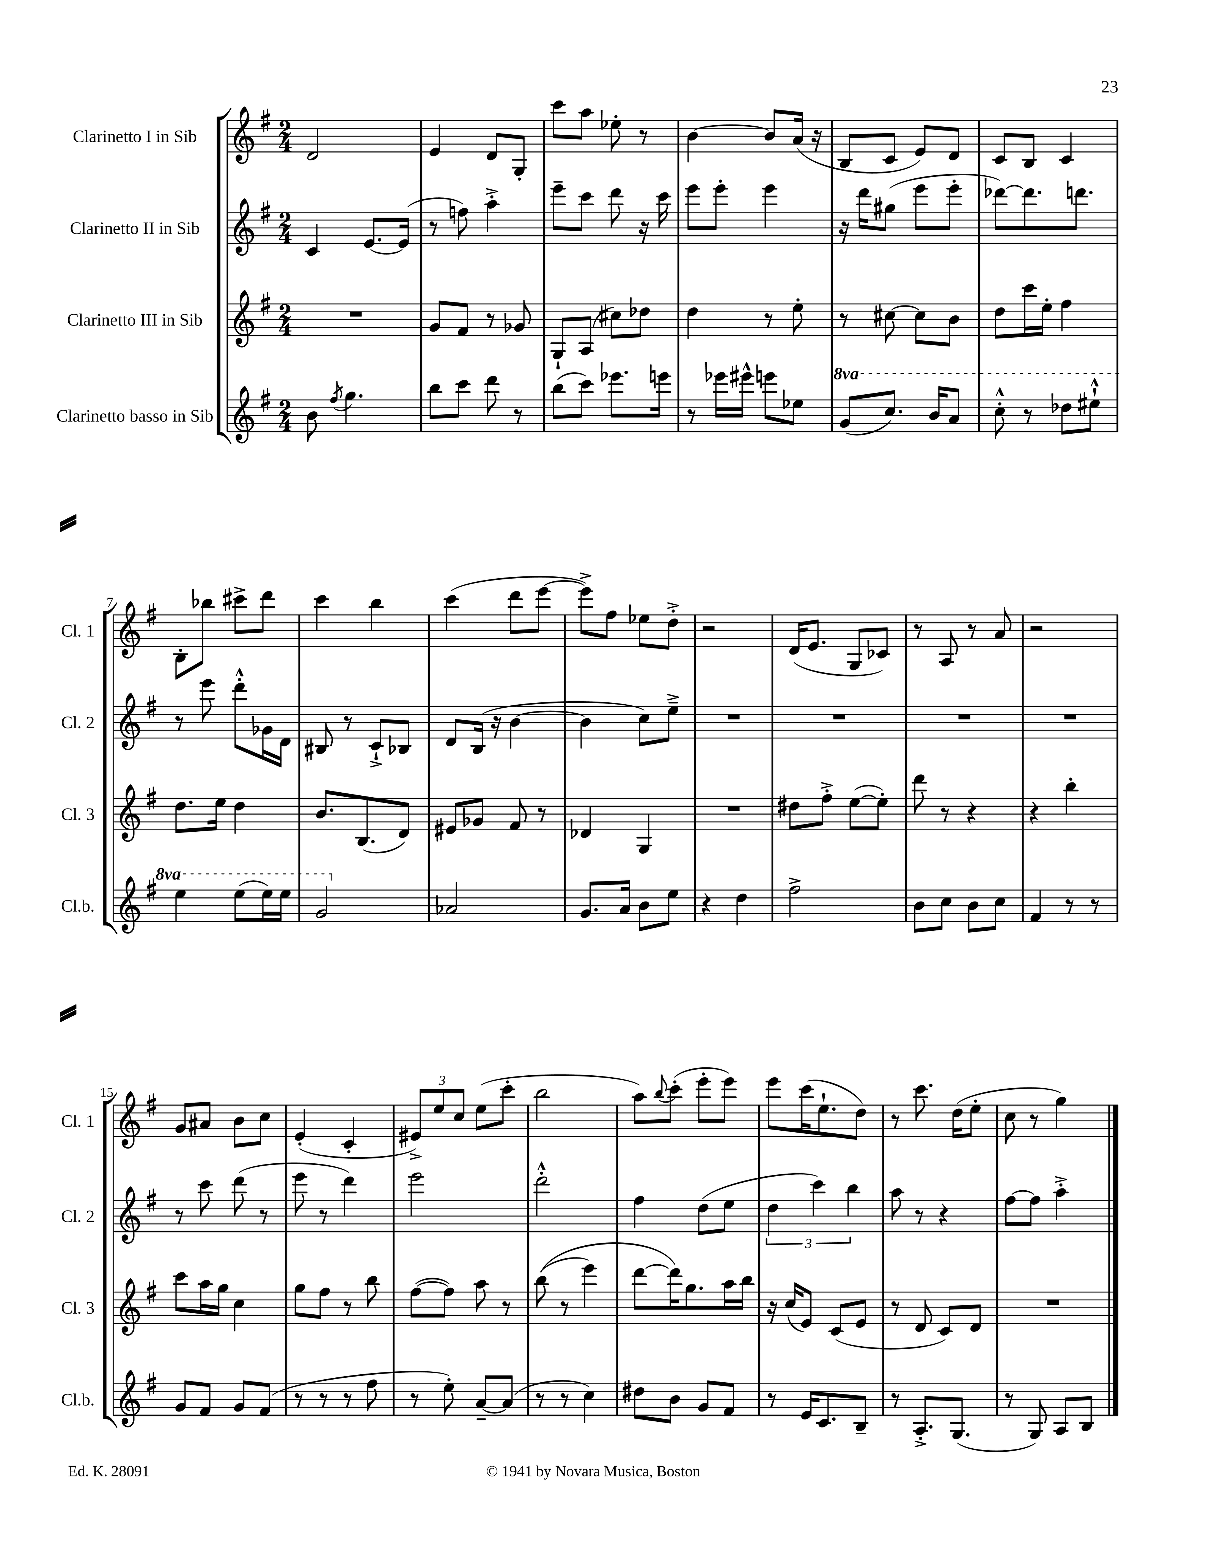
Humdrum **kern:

**kern	**kern	**kern	**kern
*part4	*part3	*part2	*part1
*staff4	*staff3	*staff2	*staff1
*I"Clarinetto basso in Sib	*I"Clarinetto III in Sib	*I"Clarinetto II in Sib	*I"Clarinetto I in Sib
*I'Cl.b.	*I'Cl. 3	*I'Cl. 2	*I'Cl. 1
*clefG2	*clefG2	*clefG2	*clefG2
*k[f#]	*k[f#]	*k[f#]	*k[f#]
*M2/4	*M2/4	*M2/4	*M2/4
=1	=1	=1	=1
8b\	2r	4c/	2d/
8qff#/	.	.	.
4.gg\	.	.	.
.	.	[8.e/L	.
.	.	(16e/Jk]	.
=2	=2	=2	=2
8bb\L	8g/L	8r	4e/
8ccc\J	8f#/J	8ffn\)	.
8ddd\	8r	4aa'^\	8d/L
8r	8g-X/	.	8G'/J
=3	=3	=3	=3
(8bb\L	8G`/L	8eee~\L	8ccc\L
8ccc\J)	(8A/J	8ccc\J	8aa\J
8.eee-X\L	8cc#X\L)	8ddd\	8ee-X'\
.	8dd-X\J	16r	8r
16eeen\Jk	.	16ccc\	.
=4	=4	=4	=4
8r	4dd\	8eee\L	[4b\
16eee-X\LL	.	8eee'\J	.
16eee#X^^\JJ	.	.	.
8eeen\L	8r	4eee\	8b/L]
8ee-X\J	8ee'\	.	(16a/Jk
.	.	.	16r
=5	=5	=5	=5
*8va	*	*	*
(8gg/L	8r	16r	8B/L
.	.	16ddd\KL	.
8.ccc/J)	[8cc#X\	(8gg#X\J	8c/J
.	8cc#\L]	8eee\L	8e/L)
16bb/KL	.	.	.
8aa/J	8b\J	8eee'\J	8d/J
=6	=6	=6	=6
8ccc'^^\	8dd\L	[8ddd-X\L)	8c/L
8r	16ccc\L	8.ddd-\]	8B/J
.	16ee'\JJ	.	.
8ddd-X\L	4ff#\	.	4c/
.	.	8.dddn\J	.
8eee#X`^^\J	.	.	.
!!LO:LB:g=z
=7	=7	=7	=7
4eee\	8.dd\L	8r	8B'\L
.	.	8eee\	8bb-X\J
.	16ee\Jk	.	.
(8eee\L	4dd\	8ddd'^^\L	8ccc#X^\L
16eee\L)	.	16g-X\L	8ddd\J
16eee\JJ	.	16d\JJ	.
=8	=8	=8	=8
2gg/	8.b/L	8B#X/	4ccc\
.	.	8r	.
.	(8.B/	.	.
.	.	8c`^/L	4bb\
.	8d/J)	8B-X/J	.
=9	=9	=9	=9
*X8va	*	*	*
2a-X/	8e#X/L	8d/L	(4ccc\
.	8g-X/J	(16B/Jk	.
.	.	16r	.
.	8f#/	[4b\	8ddd\L
.	8r	.	[8eee\J
=10	=10	=10	=10
8.g/L	4d-X/	4b\]	8eee^\L])
.	.	.	8ff#\J
16a/Jk	.	.	.
8b\L	4G/	8cc\L)	8ee-X\L
8ee\J	.	8ee~^\J	8dd'^\J
=11	=11	=11	=11
4r	2r	2r	2r
4dd\	.	.	.
=12	=12	=12	=12
2ff#^\	8dd#X\L	2r	(16d/KL
.	.	.	8.e/J
.	8ff#'^\J	.	.
.	([8ee\L	.	8G/L
.	8ee'\J])	.	8c-X/J)
=13	=13	=13	=13
8b\L	8ddd\	2r	8r
8cc\J	8r	.	8A/
8b\L	4r	.	8r
8cc\J	.	.	8a/
=14	=14	=14	=14
4f#/	4r	2r	2r
8r	4bb'\	.	.
8r	.	.	.
!!LO:LB:g=z
=15	=15	=15	=15
8g/L	8ccc\L	8r	8g/L
8f#/J	16aa\L	8ccc\	8a#X/J
.	16gg\JJ	.	.
8g/L	4cc\	(8ddd\	8b\L
(8f#/J	.	8r	8cc\J
=16	=16	=16	=16
8r	8gg\L	8eee\	(4e'/
8r	8ff#\J	8r	.
8r	8r	4ddd\)	4c'/
8ff#\	8bb\	.	.
=17	=17	=17	=17
8r	([8ff#\L	2eee\	12e#X^/L)
.	.	.	12ee/
8ee'\)	8ff#\J])	.	.
.	.	.	12cc/J
[8a~/L	8aa\	.	(8ee\L
(8a/J]	8r	.	8ccc'\J
=18	=18	=18	=18
8r	((8bb\	2ddd'^^\	2bb\
8r	8r	.	.
4cc\)	4eee\)	.	.
=19	=19	=19	=19
8dd#X\L	[8ddd\L	4ff#\	8aa\L)
.	.	.	8qqbb/
8b\J	16ddd\K])	.	(8ccc'\J
.	8.gg\	.	.
8g/L	.	(8dd\L	8eee'\L
8f#/J	16aa\L	8ee\J	8eee\J)
.	16bb\JJ	.	.
=20	=20	=20	=20
8r	16r	6dd\	8eee\L
.	(16cc/KL	.	.
16e/KL	8e/J)	.	(16ccc\K
.	.	6ccc\)	.
8.c/	.	.	8.ee`\
.	(8c/L	.	.
.	.	6bb\	.
8B~/J	8e/J	.	8dd\J)
=21	=21	=21	=21
8r	8r	8aa\	8r
8.A'^/L	8d/	8r	8.ccc\
.	8c/L)	4r	.
(8.G/J	.	.	(16dd\KL
.	8d/J	.	8ee'\J
=22	=22	=22	=22
8r	2r	[8ff#\L	8cc\
8G/)	.	8ff#\J]	8r
8A/L	.	4aa'^\	4gg\)
8B/J	.	.	.
==	==	==	==
*-	*-	*-	*-
